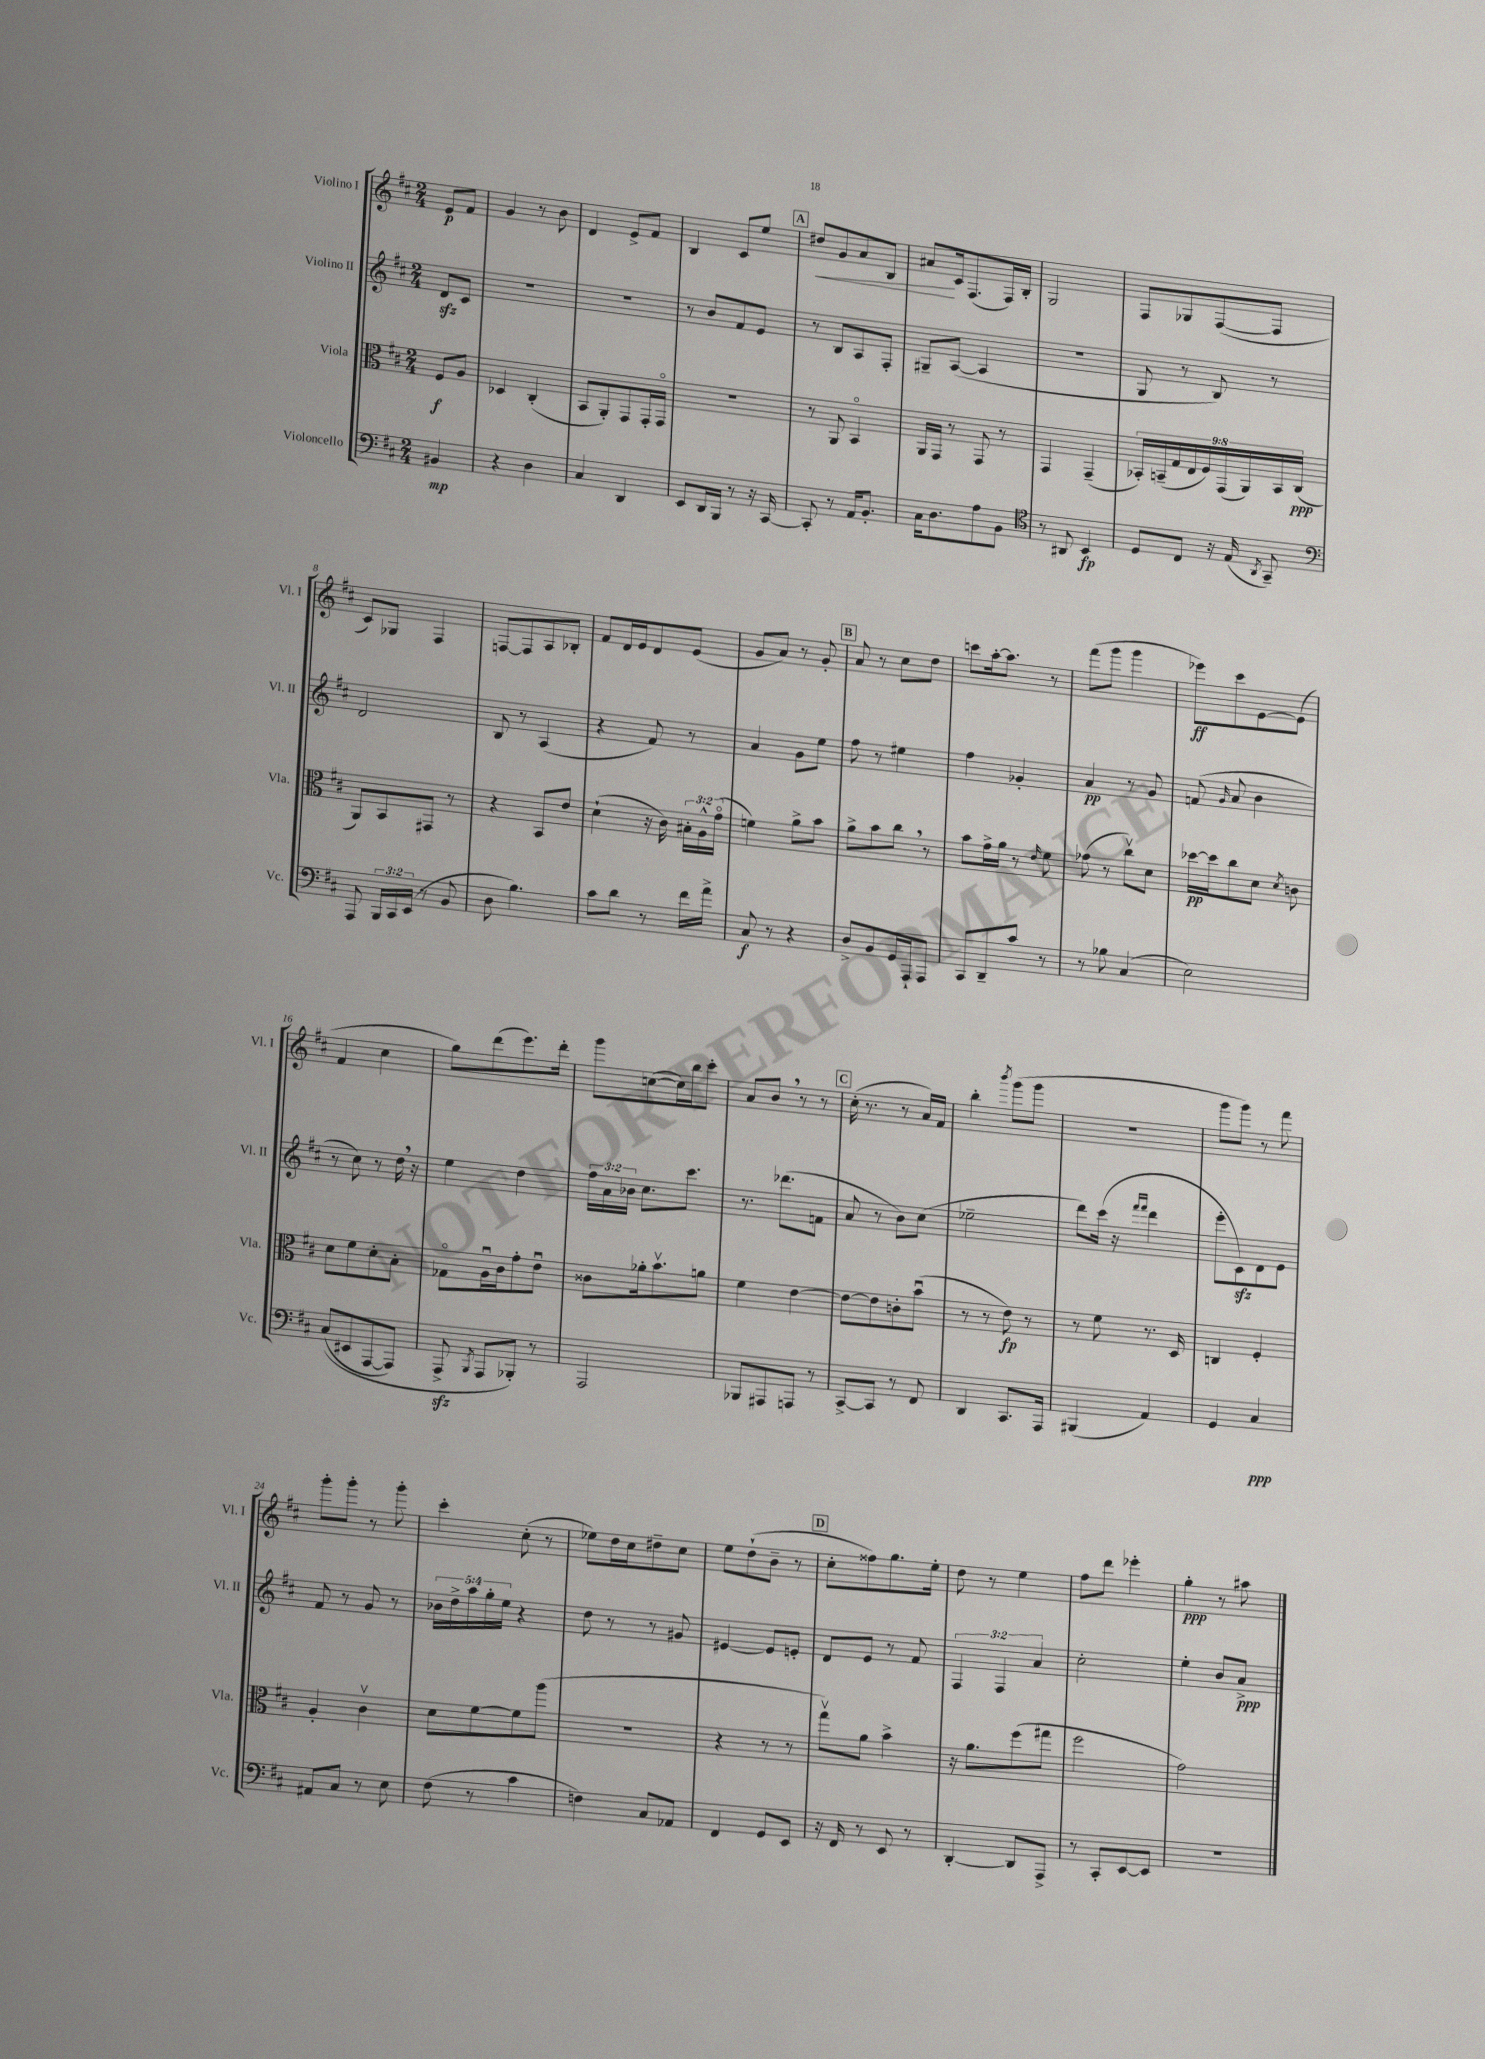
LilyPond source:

<<
\new StaffGroup <<
\new Staff = "s0" \with { instrumentName = "Violino I" shortInstrumentName = "Vl. I" } {
    \clef treble \key d \major \numericTimeSignature \time 2/4 \partial 4
    \autoBeamOff e'8[\p fis'8] |
    g'4 r8 b'8 |
    d'4 e'8[-> fis'8] |
    b4 cis'8[ e''8] |
    \mark \markup { \box "A" } dis''8[\< g'8 a'8 b8] |
    ais'8[\! cis'16 fis8.( fis16) b16]-. |
    g2 |
    fis8[ ges8 fis8~( fis8] |
    cis'8[) ges8] fis4 |
    f8[~ f8 a8 bes8]-. |
    fis'8[ d'16 e'16 d'8 e'8]( |
    g'8[ a'8]) r8 g'8-. |
    \mark \markup { \box "B" } a'8 r8 cis''8[ d''8] |
    c'''8[ a''16~-. a''8.] r8 |
    fis'''8[( g'''8] g'''4 |
    ees'''8[\ff) cis'''8 e'8~ e'8]( |
    fis'4 cis''4 |
    g''8[) d'''8( e'''8.) d'''16]-. |
    g'''8[ c''8~( c''16) b''16 cis'''8]-. |
    a'8[ b'8] \breathe r8 r8 |
    \mark \markup { \box "C" } cis''16-.( r8. r8 a'16[) fis'16] |
    b''4-. \acciaccatura { b'''8 } g'''8[( g'''8] |
    R2 |
    g'''8[ g'''8]) r8 fis'''8 |
    g'''8[-. g'''8]-. r8 g'''8-. |
    cis'''4-. cis''8-.( r8 |
    ees''8[) d''16 cis''16 dis''8-- cis''8] |
    e''8[ d''8-!( b'8]-- r8 |
    \mark \markup { \box "D" } cis''8[-. fisis''8) g''8. e''16]-. |
    d''8 r8 e''4 |
    fis''8[ d'''8] ees'''4-. |
    g''4-.\ppp r8 ais''8 \bar "|." |
}
\new Staff = "s1" \with { instrumentName = "Violino II" shortInstrumentName = "Vl. II" } {
    \clef treble \key d \major \numericTimeSignature \time 2/4 \override Staff.TupletNumber.text = #tuplet-number::calc-fraction-text \partial 4
    \autoBeamOff d'8[\sfz cis'8] |
    R2 |
    R2 |
    r8 b'8[ fis'8 e'8] |
    \mark \markup { \box "A" } r8 b8[ a8 fis8]-. |
    gis8[-- a8]~( a4 |
    R2 |
    g8 r8 b8) r8 |
    d'2 |
    b8 r8 a4( |
    r4 fis'8) r8 |
    a'4 g'8[ e''8] |
    \mark \markup { \box "B" } fis''8 r8 eis''4 |
    fis''4 ges'4-. |
    a'4\pp r8 g'8 |
    f'8( \grace { g'16 } a'8 b'4 |
    r8 cis''8) r8 d''16 \breathe r16 |
    e''4 d''4 |
    \tuplet 3/2 { fis''16[ a'16 bes'16] } cis''8.[ cis'''8.] |
    r8. des'''8.[( f'8] |
    \mark \markup { \box "C" } a'8 r8 b'8[) cis''8]( |
    ees''2-- |
    d'''8[) cis'''16]( r16 \grace { fis'''16[ fis'''16] } d'''4 |
    e'''8[-. cis'8\sfz) d'8 e'8] |
    fis'8 r8 g'8 r8 |
    \tuplet 5/4 { bes'16[ d''16-> a''16 g''16-. e''16] } r4 |
    d''8 r8 r8 gis'8 |
    eis'4~ eis'8[ e'8]-. |
    \mark \markup { \box "D" } d'8[ e'8] r8 fis'8 |
    \tuplet 3/2 { fis4 fis4 a'4 } |
    cis''2-. |
    e''4-. b'8[ a'8]->\ppp \bar "|." |
}
\new Staff = "s2" \with { instrumentName = "Viola" shortInstrumentName = "Vla." } {
    \clef alto \key d \major \numericTimeSignature \time 2/4 \override Staff.TupletNumber.text = #tuplet-number::calc-fraction-text \partial 4
    \autoBeamOff fis8[\f a8] |
    des4 cis4-.( |
    b,8[ a,8-.) g,8 g,16-. g,16]\flageolet |
    r2 |
    \mark \markup { \box "A" } r8 a,8 b,4\flageolet |
    a,16[ g,16] r8 g,8 r8 |
    g,4 g,4--( |
    \tuplet 9/8 { bes,16[-.) b,16--( g16 e16 fis16) g,16( a,16) b,16 cis16]\ppp( } |
    a,8[) b,8 gis,8] r8 |
    r4 b,8[ e'8] |
    d'4-!( r16 cis'16) \tuplet 3/2 { bis16[-. a16-^ g'16]\flageolet( } |
    f'4) a'8[-> b'8] |
    \mark \markup { \box "B" } a'8[-> b'8 cis''8] \breathe r8 |
    b'8[ g'16-> a'16] r8 \grace { e'16 } fis'8 |
    ges'8( r8 cis''8[\upbow) d'8] |
    des''16[~\pp des''16 cis''8 d'8] \acciaccatura { d'8 } c'8 |
    d'8[ fis'8 d'8-. b8]-. |
    ges8[\flageolet a16\downbow cis'16 g'8-. e'8]\downbow |
    cisis'8[ aes'16-. b'8.\upbow a'8] |
    fis'4 e'4~ |
    \mark \markup { \box "C" } e'8[~ e'8 c'8-. b'8]\downbow( |
    r8 r8 e'8\fp) r8 |
    r8 fis'8 r8. d16 |
    c4 fis4-. |
    a4-. cis'4\upbow |
    d'8[ fis'8~ fis'8 a''8]( |
    R2 |
    r4 r8 r8 |
    \mark \markup { \box "D" } g''8[\upbow) a'8] b'4-> |
    r16 a'8.[ fis''8( gis''8] |
    fis''2 |
    g'2) \bar "|." |
}
\new Staff = "s3" \with { instrumentName = "Violoncello" shortInstrumentName = "Vc." } {
    \clef bass \key d \major \numericTimeSignature \time 2/4 \override Staff.TupletNumber.text = #tuplet-number::calc-fraction-text \partial 4
    \autoBeamOff bis,4\mp |
    r4 d4 |
    cis4 d,4 |
    e,8[ d,16 b,,16] r8 r16 cis,16~ |
    \mark \markup { \box "A" } cis,8-. r8 a,16[ b,8.]-. |
    cis16[ d8. a8 b,8] |
    \clef tenor r8 ais,8 b,4\fp |
    d8[ cis8] r16 e16( \acciaccatura { a,8 } g,8--) |
    \clef bass a,,8 \tuplet 3/2 { b,,16[ cis,16 e,16]( } r8 b,8 |
    d8 b4.) |
    cis'8[ d'8] r8 fis'16[ a'16]-> |
    cis8\f r8 r4 |
    \mark \markup { \box "B" } d8[-> b,8 g,16 a,,16-! a,,8] |
    cis,8[ d,8-- cis'8] r8 |
    r8 bes8 cis4( |
    e2) |
    cis8[(\( eis,8 a,,8~ a,,8]) |
    a,,8->\sfz \acciaccatura { b,,8 } a,,8[ bes,,8]-.\) r8 |
    a,,2 |
    bes,,8[ ais,,8 a,,8] r8 |
    \mark \markup { \box "C" } cis,8[~-> cis,8] r8 fis,8 |
    d,4 cis,8.[ a,,16] |
    bis,,4( a,4) |
    g,4 cis4\ppp |
    ais,8[ cis8] r8 e8 |
    fis8( r8 cis'4 |
    f4) cis8[ aes,8] |
    fis,4 g,8[ e,8] |
    \mark \markup { \box "D" } r16 fis,16 r8 e,8 r8 |
    d,4~-. d,8[ a,,8]-> |
    r8 cis,8[-. e,8~ e,8] |
    R2 \bar "|." |
}
>>
>>
